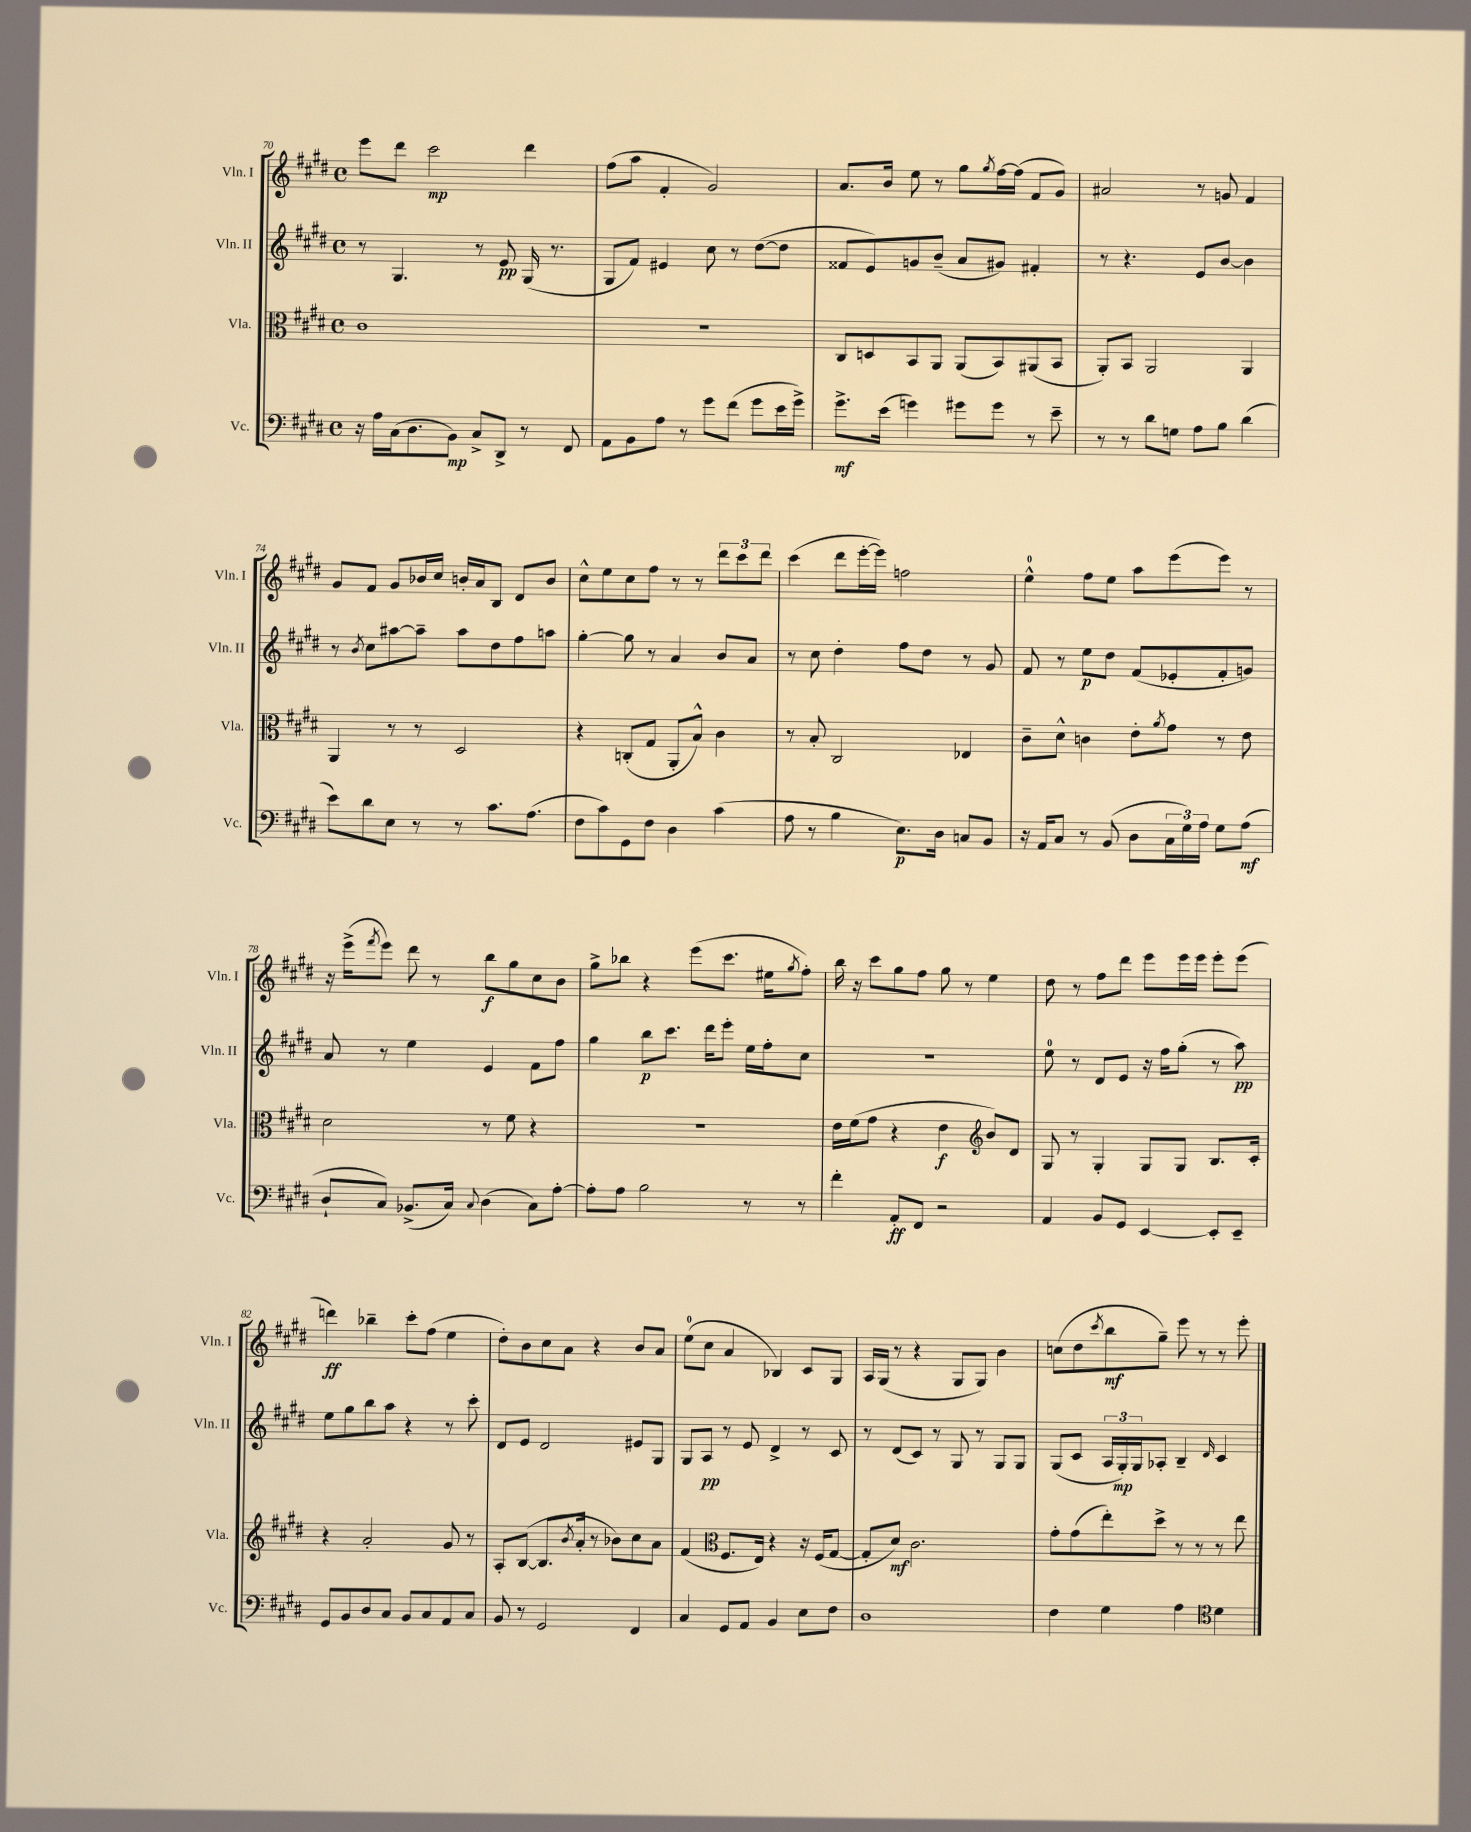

**kern	**kern	**kern	**kern
*staff4	*staff3	*staff2	*staff1
*clefF4	*clefC3	*clefG2	*clefG2
*k[f#c#g#d#]	*k[f#c#g#d#]	*k[f#c#g#d#]	*k[f#c#g#d#]
*M4/4	*M4/4	*M4/4	*M4/4
*met(c)	*met(c)	*met(c)	*met(c)
16r	1c#	8r	8eee
16A	.	.	.
(16C#	.	4.G#	8ddd#
8.D#	.	.	.
.	.	.	2ccc#
8BB)	.	.	.
8C#^	.	8r	.
8DD#^	.	8e	.
8r	.	(16G#	4ddd#
.	.	8.r	.
8FF#	.	.	.
=	=	=	=
8AA	1r	8G#	(8ff#
8BB	.	8f#)	8aa
8A	.	4e#	4f#'
8r	.	.	.
8g#	.	8cc#	2g#)
(8f#	.	8r	.
8g#	.	([8dd#	.
16e	.	8dd#]	.
16g#^)	.	.	.
=	=	=	=
8.g#^	8C#	8f##	8.a
.	8D	8e)	.
(16e	.	.	16b
4g)	8BB	8g	8ee
.	8AA	(8b~	8r
8g#	(8AA	8a	8gg#
.	.	.	8qgg#
8g#	8BB)	8g#)	[16ff#
.	.	.	(16ff#]
8r	(8AA#	4f#'	8f#
8e~	8BB	.	8g#)
=	=	=	=
8r	8AA')	8r	2a#
8r	8BB	4.r	.
8d#	2AA	.	.
8G	.	.	.
8A	.	8e	8r
8B	.	[8b	8g
(4d#	4AA	4b]	4f#
=	=	=	=
8e)	4AA	8r	8g#
.	.	8qb	.
8d#	.	8cc#	8f#
8E	8r	[8aa#	8g#
8r	8r	8aa#~]	16b-
.	.	.	16cc#
8r	2D#	8aa#	16b'
.	.	.	16a
8.c#	.	8dd#	8B
.	.	8ff#	8d#
(8.A	.	.	.
.	.	8aa	8b
=	=	=	=
8F#	4r	[4gg#'	8cc#^^
8c#)	.	.	8ee
8GG#	(8C'	8gg#]	8cc#
8F#	8G#	8r	8ff#
4D#	8AA'	4a	8r
.	8B^^)	.	8r
(4c#	4c#	8b	12ddd#
.	.	.	12ccc#
.	.	8a	.
.	.	.	12ddd#
=	=	=	=
8A	8r	8r	(4ccc#
8r	8B'	8cc#	.
4B	2C#	4dd#'	8ddd#
.	.	.	[16eee'
.	.	.	16eee])
8.E)	.	8ff#	2ff
.	.	8dd#	.
16D#	.	.	.
8C	4E-	8r	.
8BB	.	8g#	.
=	=	=	=
16r	8c#~	8f#	4ee^^
16AA	.	.	.
8C#	8d#^^	8r	.
8r	4c	8ee	8ff#
(8BB	.	8dd#	8ee
8D#	8e'	(8f#	8aa
.	8qa	.	.
24C#	8g#	8e-'	(8eee
24G#)	.	.	.
24A	.	.	.
8G#	8r	8f#'	8eee)
(8A	8e	8g)	8r
=	=	=	=
8D#`	2d#	8a	16r
.	.	.	(16eee^
.	.	.	8qfff#
8C#)	.	8r	8eee)
(8.BB-^	.	4ee	8ddd#
.	.	.	8r
16C#)	.	.	.
8qqC#	.	.	.
(4D#	8r	4e	8bb
.	8f#	.	8gg#
8C#)	4r	8f#	8cc#
[8A'	.	8ff#	8b
=	=	=	=
8A']	1r	4gg#	8gg#^
8A	.	.	8bb-
2B	.	8bb	4r
.	.	8.ccc#	.
.	.	.	(8eee
.	.	16ddd#	.
.	.	8eee'	8.ccc#
8r	.	16ee	.
.	.	16ff#'	16ee#
.	.	.	8qgg#
8r	.	8cc#	8ff#')
=	=	=	=
4f#'	16e	1r	16bb
.	(16f#	.	16r
.	8g#	.	8ccc#
8AA'	4r	.	8gg#
8FF#	.	.	8ff#
2r	4e	.	8gg#
.	.	.	8r
*	*clefG2	*	*
.	8b)	.	4ee
.	8d#	.	.
=	=	=	=
4AA	8G#	8ee	8dd#
.	8r	8r	8r
8BB	4G#'	8d#	8ff#
8GG#	.	8e	8ddd#
[4EE	8G#	16r	8eee
.	.	16ff#	.
.	8G#	(8gg#'	16eee
.	.	.	16eee
8EE']	8.B	8r	8eee'
8EE~	.	8aa)	(8eee
.	16c#'	.	.
=	=	=	=
8GG#	4r	8ee	4ddd)
8BB	.	8gg#	.
8D#	2a'	8bb	4bb-~
8C#	.	8aa	.
8BB	.	4r	8ccc#'
8C#	.	.	(8ff#
8AA	8g#	8r	4ee
8C#	8r	8ccc#'	.
=	=	=	=
8BB	8A'	8d#	8dd#')
8r	([8B	8e	8b
2GG#	8.B]	2d#	8cc#
.	.	.	8a
.	8qb	.	.
.	16a'	.	.
.	8r	.	4r
.	8b-)	.	.
4FF#	8cc#	8e#	8b
.	8a	8G#	8a
=	=	=	=
4C#	(4f#	8G#	(8ee
.	.	8A	8cc#
*	*clefC3	*	*
8GG#	8.F#	8r	4a
8AA	.	8e	.
.	16E)	.	.
4BB	4r	4d#^	4B-)
8E	16r	8r	8c#
.	(16F#	.	.
8F#	[8G#	8c#	8G#
=	=	=	=
1D#	8G#']	8r	16A
.	.	.	(16G#
.	8d#)	(8d#	8r
.	2.c#	8c#)	4r
.	.	8r	.
.	.	8G#	8G#
.	.	8r	8G#)
.	.	8G#	4b
.	.	8G#	.
=	=	=	=
4F#	8g#'	(8G#	(8cc
.	(8g#	8c#	8dd#
.	.	.	8qccc#
4G#	8ee')	24A	8bb
.	.	24G#')	.
.	.	24G#	.
.	8dd#^	8A-'	8gg#~)
4A	8r	4B~	8eee
.	8r	.	8r
*clefC4	*	*	*
.	.	16qqd#	.
4d#	8r	4c#	8r
.	8ee	.	8eee'
==	==	==	==
*-	*-	*-	*-
